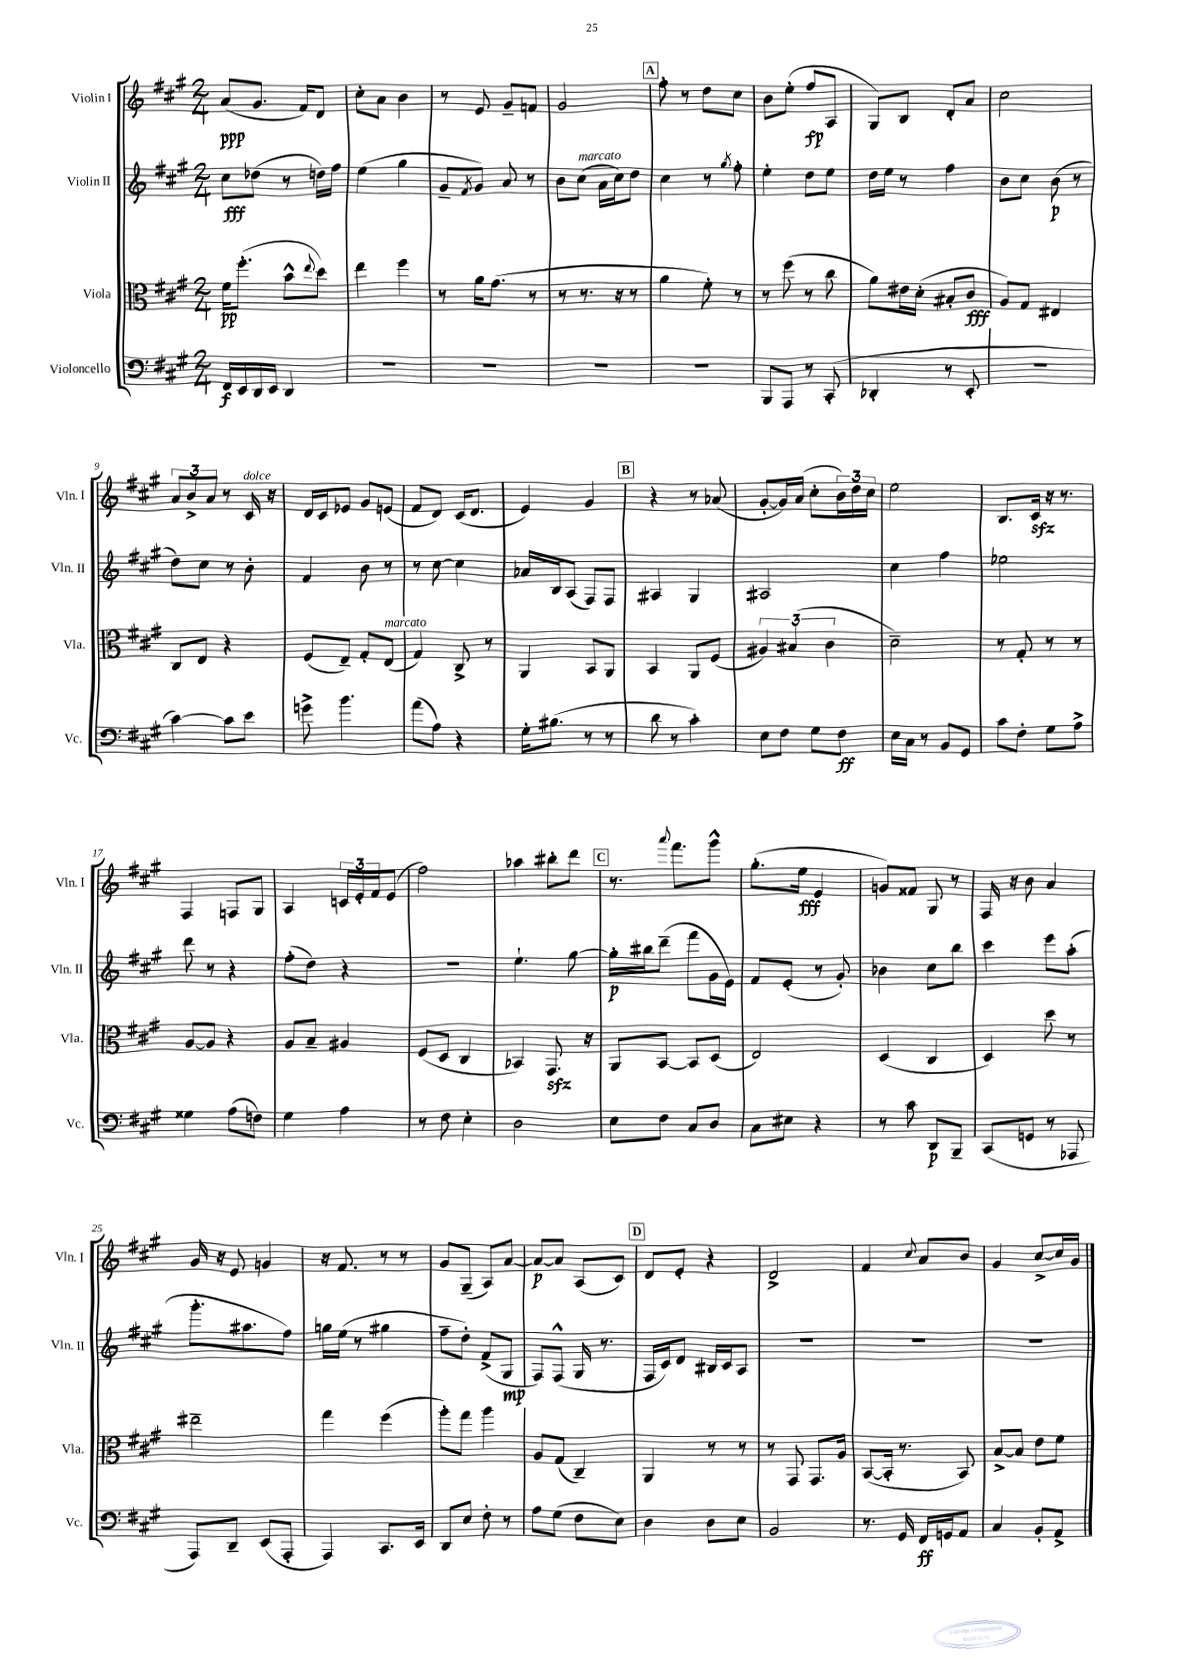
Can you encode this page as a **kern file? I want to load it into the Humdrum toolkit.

**kern	**dynam	**kern	**dynam	**kern	**dynam	**kern	**dynam
*part4	*part4	*part3	*part3	*part2	*part2	*part1	*part1
*staff4	*staff4	*staff3	*staff3	*staff2	*staff2	*staff1	*staff1
*I"Violoncello	*	*I"Viola	*	*I"Violin II	*	*I"Violin I	*
*I'Vc.	*	*I'Vla.	*	*I'Vln. II	*	*I'Vln. I	*
*clefF4	*	*clefC3	*	*clefG2	*	*clefG2	*
*k[f#c#g#]	*	*k[f#c#g#]	*	*k[f#c#g#]	*	*k[f#c#g#]	*
*M2/4	*	*M2/4	*	*M2/4	*	*M2/4	*
=1	=1	=1	=1	=1	=1	=1	=1
16FF#/LL	f	16f#\KL	pp	8cc#\L	fff	(8a/L	ppp
16EE/	.	(8.ff#'\J	.	.	.	.	.
16DD/	.	.	.	(8dd-X\J	.	8.g#/J	.
16EE/JJ	.	.	.	.	.	.	.
4DD/	.	8b^^\L	.	8r	.	.	.
.	.	.	.	.	.	16f#/KL)	.
.	.	8qqee/	.	.	.	.	.
.	.	8dd\J)	.	16ddn\LL)	.	8d/J	.
.	.	.	.	16ff#\JJ	.	.	.
=2	=2	=2	=2	=2	=2	=2	=2
2r	.	4ee\	.	(4ee\	.	8cc#'\L	.
.	.	.	.	.	.	8a\J	.
.	.	4ff#\	.	4gg#\	.	4b\	.
=3	=3	=3	=3	=3	=3	=3	=3
2r	.	8r	.	8g#~/L	.	8r	.
.	.	.	.	8qf#/	.	.	.
.	.	16a\KL	.	8g#/J)	.	8e/	.
.	.	(8.g#\J	.	.	.	.	.
.	.	.	.	8a/	.	8g#~/L	.
.	.	8r	.	8r	.	8fn/J	.
=4	=4	=4	=4	=4	=4	=4	=4
2r	.	8r	.	8b\L	.	2g#/	.
!	!	!	!	!LO:TX:a:i:t=marcato	!	!	!
.	.	8.r	.	(8cc#\J	.	.	.
.	.	.	.	16a\LL	.	.	.
.	.	16r	.	16cc#\J)	.	.	.
.	.	8r	.	8dd\J	.	.	.
!!LO:REH:place=s1:t=A
=5	=5	=5	=5	=5	=5	=5	=5
2r	.	4a\	.	4cc#\	.	8ff#'\	.
.	.	.	.	.	.	8r	.
.	.	8f#'\)	.	8r	.	8dd\L	.
.	.	.	.	8qgg#/	.	.	.
.	.	8r	.	8ff#'\	.	8cc#\J	.
=6	=6	=6	=6	=6	=6	=6	=6
8BBB/L	.	8r	.	4ee'\	.	8b\L	.
8AAA/J	.	(8ff#\	.	.	.	(8ee'\J	.
8r	.	8r	.	8dd\L	.	8ff#/L	fp
(8CC#'/	.	8cc#\	.	8ee\J	.	8A/J	.
=7	=7	=7	=7	=7	=7	=7	=7
4DD-X'/	.	8a\L)	.	16dd\LL	.	8G#/L)	.
.	.	.	.	16ee\JJ	.	.	.
.	.	16e#X\L	.	8r	.	8B/J	.
.	.	(16d'\JJ	.	.	.	.	.
8r	.	8B#X'/L	.	4ff#\	.	8d'/L	.
8EE'/	.	8c#/J	fff	.	.	8a/J	.
=8	=8	=8	=8	=8	=8	=8	=8
2r	.	8A/L)	.	8b\L	.	2cc#\	.
.	.	8G#/J	.	8cc#\J	.	.	.
.	.	4E#X/	.	(8b\	p	.	.
.	.	.	.	8r	.	.	.
!!LO:LB:g=z
=9	=9	=9	=9	=9	=9	=9	=9
[4c#\)	.	8C#/L	.	8dd\L)	.	12a/L	.
.	.	.	.	.	.	12b^/	.
.	.	8E/J	.	8cc#\J	.	.	.
.	.	.	.	.	.	12a/J	.
8c#\L]	.	4r	.	8r	.	8r	.
!	!	!	!	!	!	!LO:TX:a:i:t=dolce	!
8e\J	.	.	.	8b'\	.	16c#/	.
.	.	.	.	.	.	16r	.
=10	=10	=10	=10	=10	=10	=10	=10
8gn^\	.	(8F#/L	.	4f#/	.	16d/LL	.
.	.	.	.	.	.	16c#/J	.
4.b\	.	8E~/J)	.	.	.	8e-X/J	.
.	.	8G#'/L	.	8b\	.	8g#/L	.
!	!	!LO:TX:a:i:t=marcato	!	!	!	!	!
.	.	(8E/J	.	8r	.	(8en/J	.
=11	=11	=11	=11	=11	=11	=11	=11
(8a\L	.	4G#/)	.	8r	.	8f#/L	.
8A\J)	.	.	.	[8cc#\	.	8d/J)	.
4r	.	8C#^/	.	4cc#\]	.	(16c#/KL	.
.	.	.	.	.	.	8.d/J	.
.	.	8r	.	.	.	.	.
=12	=12	=12	=12	=12	=12	=12	=12
16G#'\KL	.	4AA/	.	16a-X/LL	.	4e/)	.
(8.B#X\J	.	.	.	16B/J	.	.	.
.	.	.	.	(8A/J	.	.	.
8r	.	8BB/L	.	8F#/L)	.	4g#/	.
8r	.	8AA/J	.	8F#/J	.	.	.
!!LO:REH:place=s1:t=B
=13	=13	=13	=13	=13	=13	=13	=13
8d\	.	4BB/	.	4A#X/	.	4r	.
8r	.	.	.	.	.	.	.
4c#'\)	.	8AA/L	.	4G#/	.	8r	.
.	.	(8F#/J	.	.	.	(8a-X/	.
=14	=14	=14	=14	=14	=14	=14	=14
8E\L	.	6A#X/)	.	2A#X/	.	[8g#'/L	.
8F#\J	.	.	.	.	.	16g#/L])	.
.	.	(6B#X/	.	.	.	.	.
.	.	.	.	.	.	(16a/JJ	.
8G#\L	.	.	.	.	.	8cc#'\L	.
.	.	6c#\	.	.	.	.	.
8F#\J	ff	.	.	.	.	24b\L)	.
.	.	.	.	.	.	24dd\	.
.	.	.	.	.	.	24cc#\JJ	.
=15	=15	=15	=15	=15	=15	=15	=15
16E\LL	.	2d~\)	.	4cc#\	.	2ee\	.
16C#\JJ	.	.	.	.	.	.	.
8r	.	.	.	.	.	.	.
8BB/L	.	.	.	4ff#\	.	.	.
8GG#/J	.	.	.	.	.	.	.
=16	=16	=16	=16	=16	=16	=16	=16
8c#\L	.	8r	.	2ee-X\	.	8.B/L	.
8F#'\J	.	8G#'/	.	.	.	.	.
.	.	.	.	.	.	16c#zz/Jk	.
8G#\L	.	8r	.	.	.	16r	.
.	.	.	.	.	.	8.r	.
8A^\J	.	8r	.	.	.	.	.
!!LO:LB:g=z
=17	=17	=17	=17	=17	=17	=17	=17
4G##X\	.	[8A/L	.	8ddd\	.	4F#/	.
.	.	8A/J]	.	8r	.	.	.
(8A\L	.	4r	.	4r	.	8Fn/L	.
8Fn\J)	.	.	.	.	.	8G#/J	.
=18	=18	=18	=18	=18	=18	=18	=18
4G#\	.	8A/L	.	(8ff#'\L	.	4A/	.
.	.	8B~/J	.	8dd\J)	.	.	.
4A\	.	4A#X/	.	4r	.	24cn/LL	.
.	.	.	.	.	.	24e'/	.
.	.	.	.	.	.	24f#/J	.
.	.	.	.	.	.	(8e/J	.
=19	=19	=19	=19	=19	=19	=19	=19
8r	.	(8F#/L	.	2r	.	2ff#\)	.
8F#\	.	8D/J	.	.	.	.	.
4E'\	.	4C#/	.	.	.	.	.
=20	=20	=20	=20	=20	=20	=20	=20
2D\	.	4BB-X/)	.	4.ee`\	.	4aa-X\	.
.	.	8.GG#zz/	.	.	.	8bb#X'\L	.
.	.	.	.	[8gg#\	.	8ddd\J	.
.	.	16r	.	.	.	.	.
!!LO:REH:place=s1:t=C
=21	=21	=21	=21	=21	=21	=21	=21
8E\L	.	8AA/L	.	16gg#'\LL]	p	8.r	.
.	.	.	.	16bb#X\J	.	.	.
8F#\J	.	[8BB/J	.	(8ddd~\J	.	.	.
.	.	.	.	.	.	8qqaaa/	.
.	.	.	.	.	.	8.fff#\L	.
8C#/L	.	8BB/L]	.	8fff#\L	.	.	.
8D/J	.	(8D/J	.	16g#\L	.	8ggg#^^\J	.
.	.	.	.	16e\JJ)	.	.	.
=22	=22	=22	=22	=22	=22	=22	=22
8C#\L	.	2E/)	.	8f#/L	.	(8.gg#'\L	.
8E#X\J	.	.	.	(8e'/J	.	.	.
.	.	.	.	.	.	16ee\Jk	fff
4r	.	.	.	8r	.	4e/	.
.	.	.	.	8g#'/)	.	.	.
=23	=23	=23	=23	=23	=23	=23	=23
8r	.	(4D/	.	4b-X\	.	8gn/L)	.
8c#\	.	.	.	.	.	8f##X/J	.
8DD/L	p	4C#/	.	8cc#\L	.	8G#/	.
8BBB~/J	.	.	.	8bb\J	.	8r	.
=24	=24	=24	=24	=24	=24	=24	=24
(8CC#/L	.	4D/)	.	4ccc#\	.	16F#/	.
.	.	.	.	.	.	16r	.
8GGn/J	.	.	.	.	.	8b\	.
8r	.	8dd\	.	8eee\L	.	4a/	.
8AAA-X/	.	8r	.	(8aa'\J	.	.	.
!!LO:LB:g=z
=25	=25	=25	=25	=25	=25	=25	=25
8AAA/L)	.	2ee#X~\	.	8.ggg#'\L	.	16g#/	.
.	.	.	.	.	.	16r	.
8DD~/J	.	.	.	.	.	8e/	.
.	.	.	.	8.aa#X\	.	.	.
(8EE/L	.	.	.	.	.	4gn/	.
8AAA'/J	.	.	.	8ff#\J)	.	.	.
=26	=26	=26	=26	=26	=26	=26	=26
4AAA/)	.	4gg#\	.	16ggn\LL	.	16r	.
.	.	.	.	(16ee\JJ	.	8.f#/	.
.	.	.	.	8r	.	.	.
8.CC#/L	.	(4ff#\	.	4gg#X\	.	8r	.
.	.	.	.	.	.	8r	.
16EE/Jk	.	.	.	.	.	.	.
=27	=27	=27	=27	=27	=27	=27	=27
8DD/L	.	8aa'\L)	.	8ff#~\L	.	8g#/L	.
8E/J	.	8gg#\J	.	8dd'\J)	.	(8G#~/J	.
8F#'\	.	4aa\	.	(8f#^/L	.	8A/L)	.
8r	.	.	.	8G#/J	mp	[8a/J	.
=28	=28	=28	=28	=28	=28	=28	=28
8A\L	.	8A/L	.	8F#/L)	.	8a/L_	p
(8G#\J	.	(8G#/J	.	(8F#^^/J	.	8a/J]	.
8F#\L	.	4C#~/)	.	16G#/	.	(8A/L	.
.	.	.	.	8.r	.	.	.
8E\J)	.	.	.	.	.	8c#/J)	.
!!LO:REH:place=s1:t=D
=29	=29	=29	=29	=29	=29	=29	=29
4D\	.	4AA/	.	16F#/LL	.	8d/L	.
.	.	.	.	16c#/J)	.	.	.
.	.	.	.	8d/J	.	8e'/J	.
8D\L	.	8r	.	16B#X/LL	.	4r	.
.	.	.	.	16c#/J	.	.	.
8E\J	.	8r	.	8A/J	.	.	.
=30	=30	=30	=30	=30	=30	=30	=30
2BB/	.	8r	.	2r	.	2d^/	.
.	.	8GG#/	.	.	.	.	.
.	.	8.GG#/L	.	.	.	.	.
.	.	16A/Jk	.	.	.	.	.
=31	=31	=31	=31	=31	=31	=31	=31
8.r	.	([8BB/L	.	2r	.	4f#/	.
.	.	16BB'/Jk]	.	.	.	.	.
16GG#/	.	8.r	.	.	.	.	.
.	.	.	.	.	.	8qqcc#/	.
16FF#/LL	ff	.	.	.	.	8a/L	.
16GGn/J	.	.	.	.	.	.	.
8AA/J	.	8BB/)	.	.	.	8b/J	.
=32	=32	=32	=32	=32	=32	=32	=32
4C#/	.	[8B^/L	.	2r	.	4g#/	.
.	.	8B/J]	.	.	.	.	.
8BB'/L	.	8e\L	.	.	.	[8cc#^/L	.
8AA^/J	.	8f#\J	.	.	.	16cc#/L]	.
.	.	.	.	.	.	16g#/JJ	.
==	==	==	==	==	==	==	==
*-	*-	*-	*-	*-	*-	*-	*-
